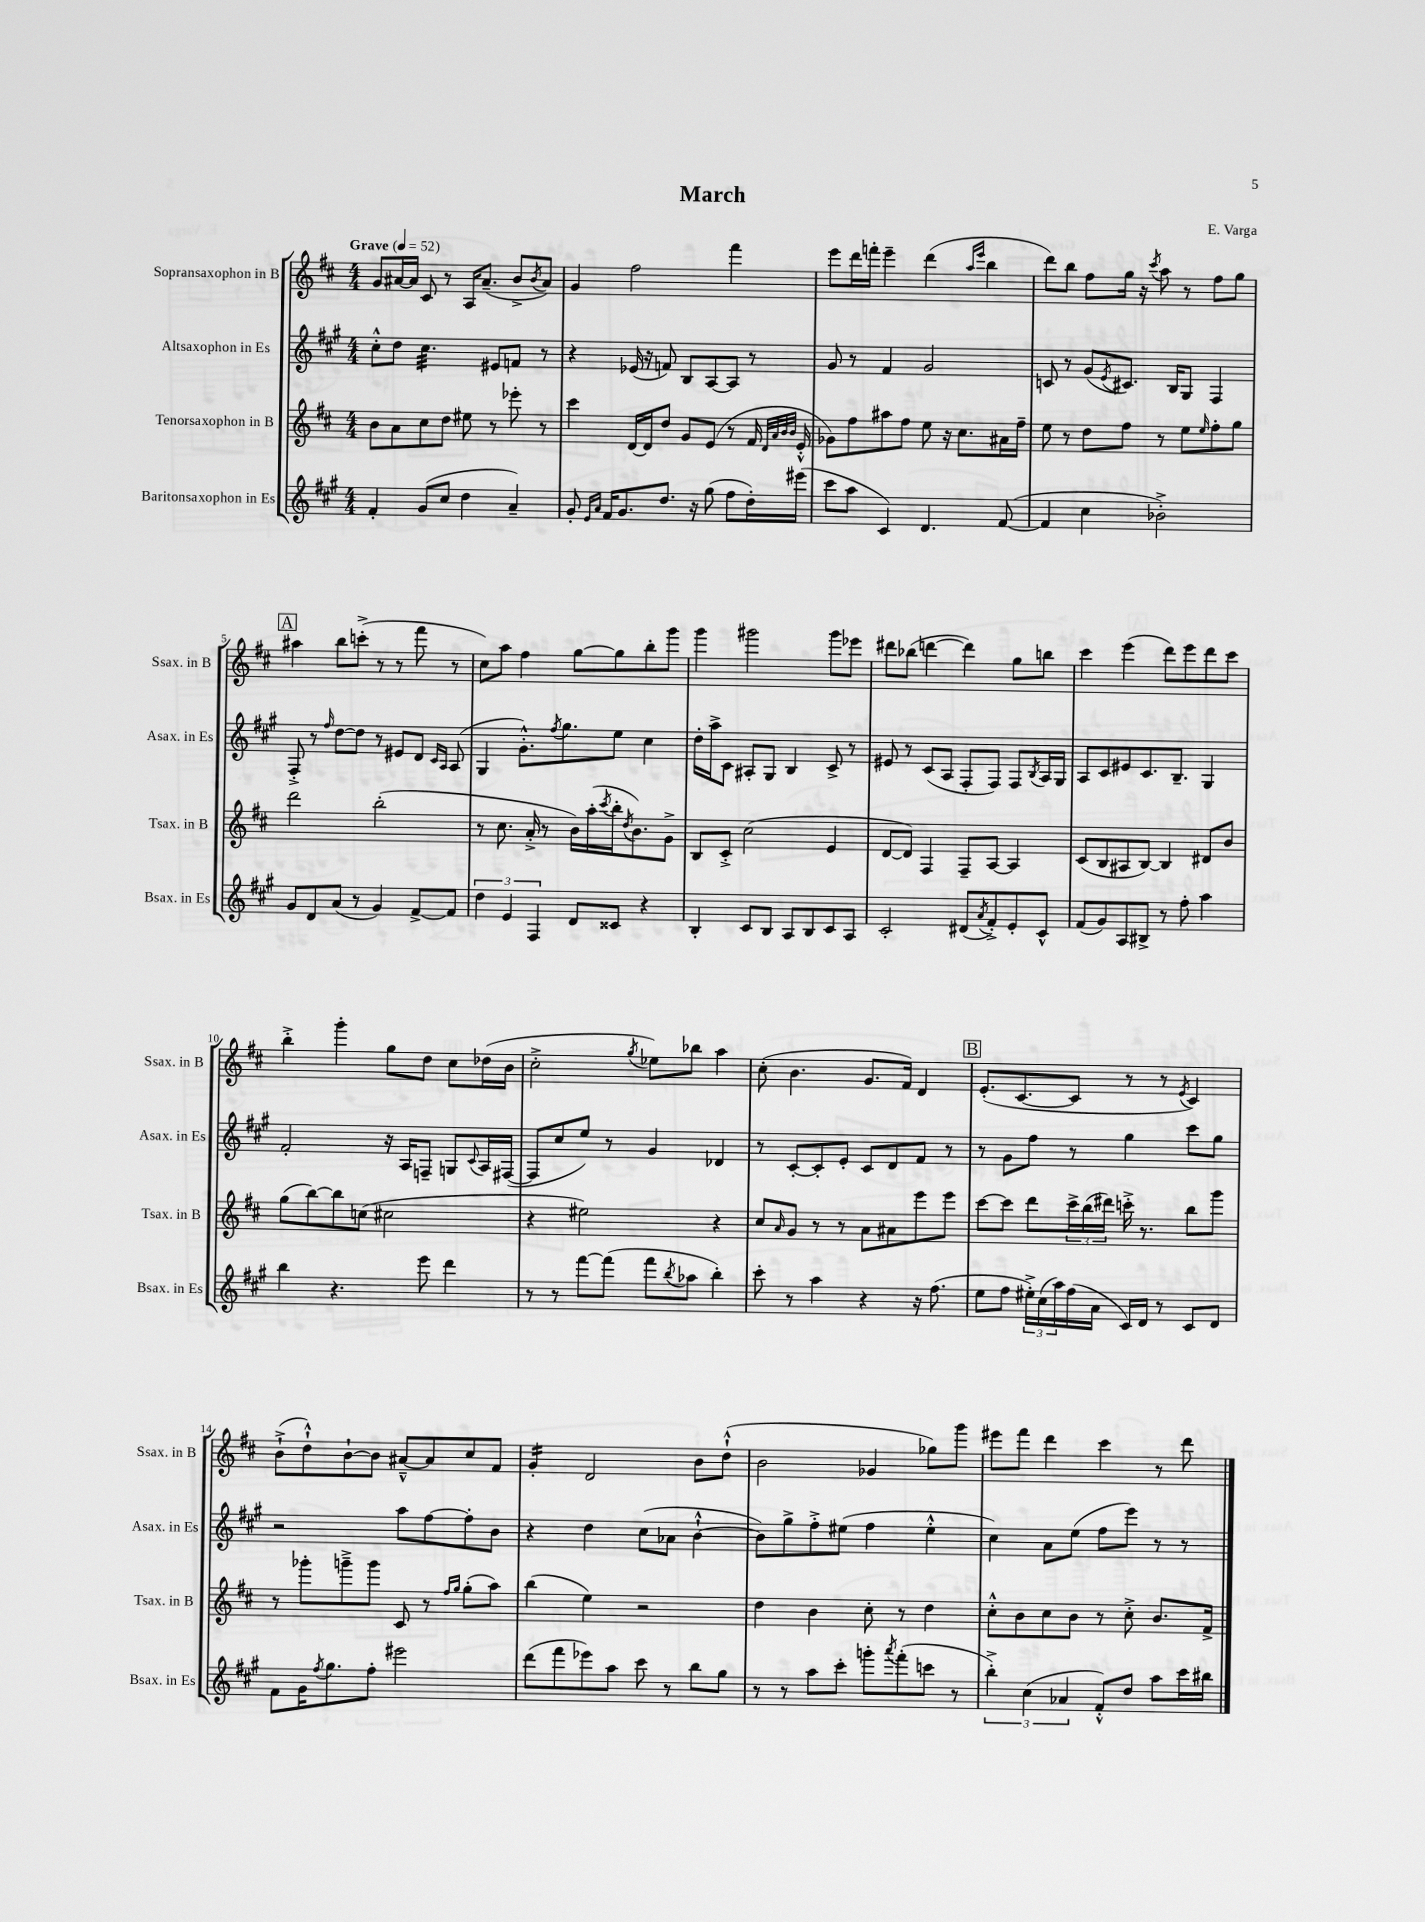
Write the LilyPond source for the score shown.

\header { title = "March" composer = "E. Varga" }
<<
\new StaffGroup <<
\new Staff = "s0" \with { instrumentName = "Sopransaxophon in B" shortInstrumentName = "Ssax. in B" } {
    \clef treble \key d \major \numericTimeSignature \time 4/4 \tempo "Grave" 4 = 52
    g'8 ais'16~ ais'16 cis'8 r8 a16 ais'8.--( b'8-> \acciaccatura { b'8 } ais'8) |
    g'4 fis''2 fis'''4 |
    e'''8 d'''16 f'''16-. e'''4-- d'''4( \grace { a''16 e'''16 } b''4 |
    d'''8) b''8 fis''8 g''16 r16 \acciaccatura { cis'''8 } a''8 r8 fis''8 g''8 |
    \mark \markup { \box "A" } ais''4 b''8 c'''8-.->( r8 r8 fis'''8 r8 |
    cis''8) a''8 fis''4 g''8~ g''8 b''8-. g'''8 |
    g'''4 gis'''2 gis'''8 ees'''8 |
    dis'''8 bes''8( d'''4~ d'''4) g''8 b''8 |
    cis'''4 e'''4( d'''8) e'''8 d'''8 cis'''8 |
    b''4-.-> g'''4-. g''8 d''8 cis''8 des''16( b'16 |
    cis''2-.-> \acciaccatura { g''8 } ees''8) bes''8 a''4 |
    cis''8-.( b'4. g'8. fis'16) d'4 |
    \mark \markup { \box "B" } e'8.-.( cis'8.~ cis'8 r8 r8 \acciaccatura { e'8 } cis'4) |
    b'8-!->( d''8-!-^) b'8~-! b'8 ais'8~---^ ais'8 cis''8 fis'8 |
    g'4:16-. d'2 b'8 d''8-!-^( |
    b'2 ges'4 ges''8) g'''8 |
    eis'''8 fis'''8 d'''4 cis'''4 r8 d'''8 \bar "|." |
}
\new Staff = "s1" \with { instrumentName = "Altsaxophon in Es" shortInstrumentName = "Asax. in Es" } {
    \clef treble \key a \major \numericTimeSignature \time 4/4
    cis''8-.-^ d''8 cis''4.:32 eis'8 f'8 r8 |
    r4 ees'16( r16 f'8) b8 a8~ a8 r8 |
    gis'8 r8 fis'4 gis'2 |
    c'8 r8 gis'8( \acciaccatura { e'8 } cis'8.) b16 gis8 fis4 |
    \mark \markup { \box "A" } fis8-.-> r8 \grace { fis''16 } d''8~ d''8 r8 eis'8 d'8 \grace { cis'16 a16 } a8( |
    gis4 gis'8.-.-^) \acciaccatura { fis''8 } gis''8. e''8 cis''4 |
    d''16-. a''16-> cis'8 ais8-. gis8 b4 cis'8-> r8 |
    eis'8 r8 cis'8( a8 fis8-. fis8) fis8 \acciaccatura { b8 } a16 gis16 |
    a8 cis'8 eis'8 cis'8. b8.-- gis4 |
    fis'2-. r16 a16 f8-- g8 \appoggiatura { cis'8 } a16 fis16~( |
    fis8 cis''8 e''8) r8 gis'4 des'4 |
    r8 cis'8~-. cis'8-. e'8-. cis'8 d'8 fis'8 r8 |
    \mark \markup { \box "B" } r8 gis'8 fis''8 r8 gis''4 cis'''8 gis''8 |
    r2 a''8 fis''8~ fis''8-. b'8 |
    r4 d''4 cis''8( aes'8 b'4~-!-^ |
    b'8) gis''8-> fis''8-.-> eis''8( fis''4 eis''4-.-^ |
    cis''4) a'8 e''8( fis''8 e'''8) r8 r8 \bar "|." |
}
\new Staff = "s2" \with { instrumentName = "Tenorsaxophon in B" shortInstrumentName = "Tsax. in B" } {
    \clef treble \key d \major \numericTimeSignature \time 4/4
    b'8 a'8 cis''8 d''8 eis''8 r8 ees'''8-. r8 |
    cis'''4 d'16~ d'16 d''8 g'8 e'8( r8 fis'16 \grace { d'32 a'32 b'32 b'32 } e'16-.-^ |
    ges'8) fis''8 ais''8 fis''8 e''8 r16 cis''8. ais'16 fis''16-- |
    e''8 r8 d''8 fis''8 r8 e''8 \grace { e''16 } fis''8-. g''8 |
    \mark \markup { \box "A" } d'''2 b''2-.( |
    r8 cis''8. a'16-.-> r8 b'16) a''16-.( \acciaccatura { cis'''8 } b''16-. \acciaccatura { d''8 } b'8.) g'8-> |
    b8 cis'8-.-> cis''2( e'4 |
    d'8~ d'8) fis4 fis8-- a8~ a4 |
    cis'8( b8 ais8 b8~) b4 dis'8 b'8 |
    g''8( b''8~) b''8 c''8( cis''2 |
    r4 eis''2) r4 |
    cis''8 \grace { a'16 } g'8 r8 r8 a'8 ais'8 e'''8 e'''8 |
    \mark \markup { \box "B" } cis'''8~ cis'''8 d'''8 \tuplet 3/2 { cis'''16-> b''16( dis'''16) } c'''16-.-> r8. b''8 g'''8 |
    r8 ges'''8-. g'''8---> g'''8 cis'8 r8 \grace { fis''16 g''16 } g''8-.( a''8) |
    b''4( e''4) r2 |
    d''4 b'4 cis''8-. r8 d''4 |
    cis''8-.-^ b'8 cis''8 b'8 r8 cis''8-.-> b'8. fis'16-> \bar "|." |
}
\new Staff = "s3" \with { instrumentName = "Baritonsaxophon in Es" shortInstrumentName = "Bsax. in Es" } {
    \clef treble \key a \major \numericTimeSignature \time 4/4
    fis'4-. gis'8( cis''8 d''4 a'4--) |
    gis'8-. \grace { e'16 a'16 } fis'16 gis'8. d''8. r16 gis''8( fis''8 d''16-.) eis'''16( |
    cis'''8 a''8 cis'4) d'4. fis'8~( |
    fis'4 cis''4 bes'2-.->) |
    \mark \markup { \box "A" } gis'8 d'8 a'8( r8 gis'4) fis'8~-> fis'8 |
    \tuplet 3/2 { d''4 e'4 fis4 } d'8 cisis'8 r4 |
    b4-. cis'8 b8 a8 b8 cis'8 a8 |
    cis'2-. dis'8( \acciaccatura { a'8 } fis'8-.->) e'8-. cis'8-^ |
    fis'8( gis'8) a8 bis8-> r8 fis''8-. a''4 |
    b''4 r4. e'''8 d'''4 |
    r8 r8 fis'''8~ fis'''8( fis'''8 \acciaccatura { b''8 } aes''8 b''4-.) |
    cis'''8-. r8 a''4 r4 r16 fis''8.( |
    \mark \markup { \box "B" } e''8 fis''8 \tuplet 3/2 { eis''16-.->) cis''16( a''16) } fis''16( a'16 cis'16) d'16 r8 cis'8 d'8 |
    fis'8 gis'16 \acciaccatura { fis''8 } gis''8. fis''8-. eis'''2 |
    d'''8( fis'''8 ees'''8) a''8 cis'''8 r8 b''8 gis''8 |
    r8 r8 a''8 cis'''8-. g'''8-. \acciaccatura { a'''8 } fis'''8-.( c'''8 r8 |
    \tuplet 3/2 { b''4-.->) cis''4( aes'4 } fis'8-.-^) d''8 a''8 cis'''16 bis''16 \bar "|." |
}
>>
>>
